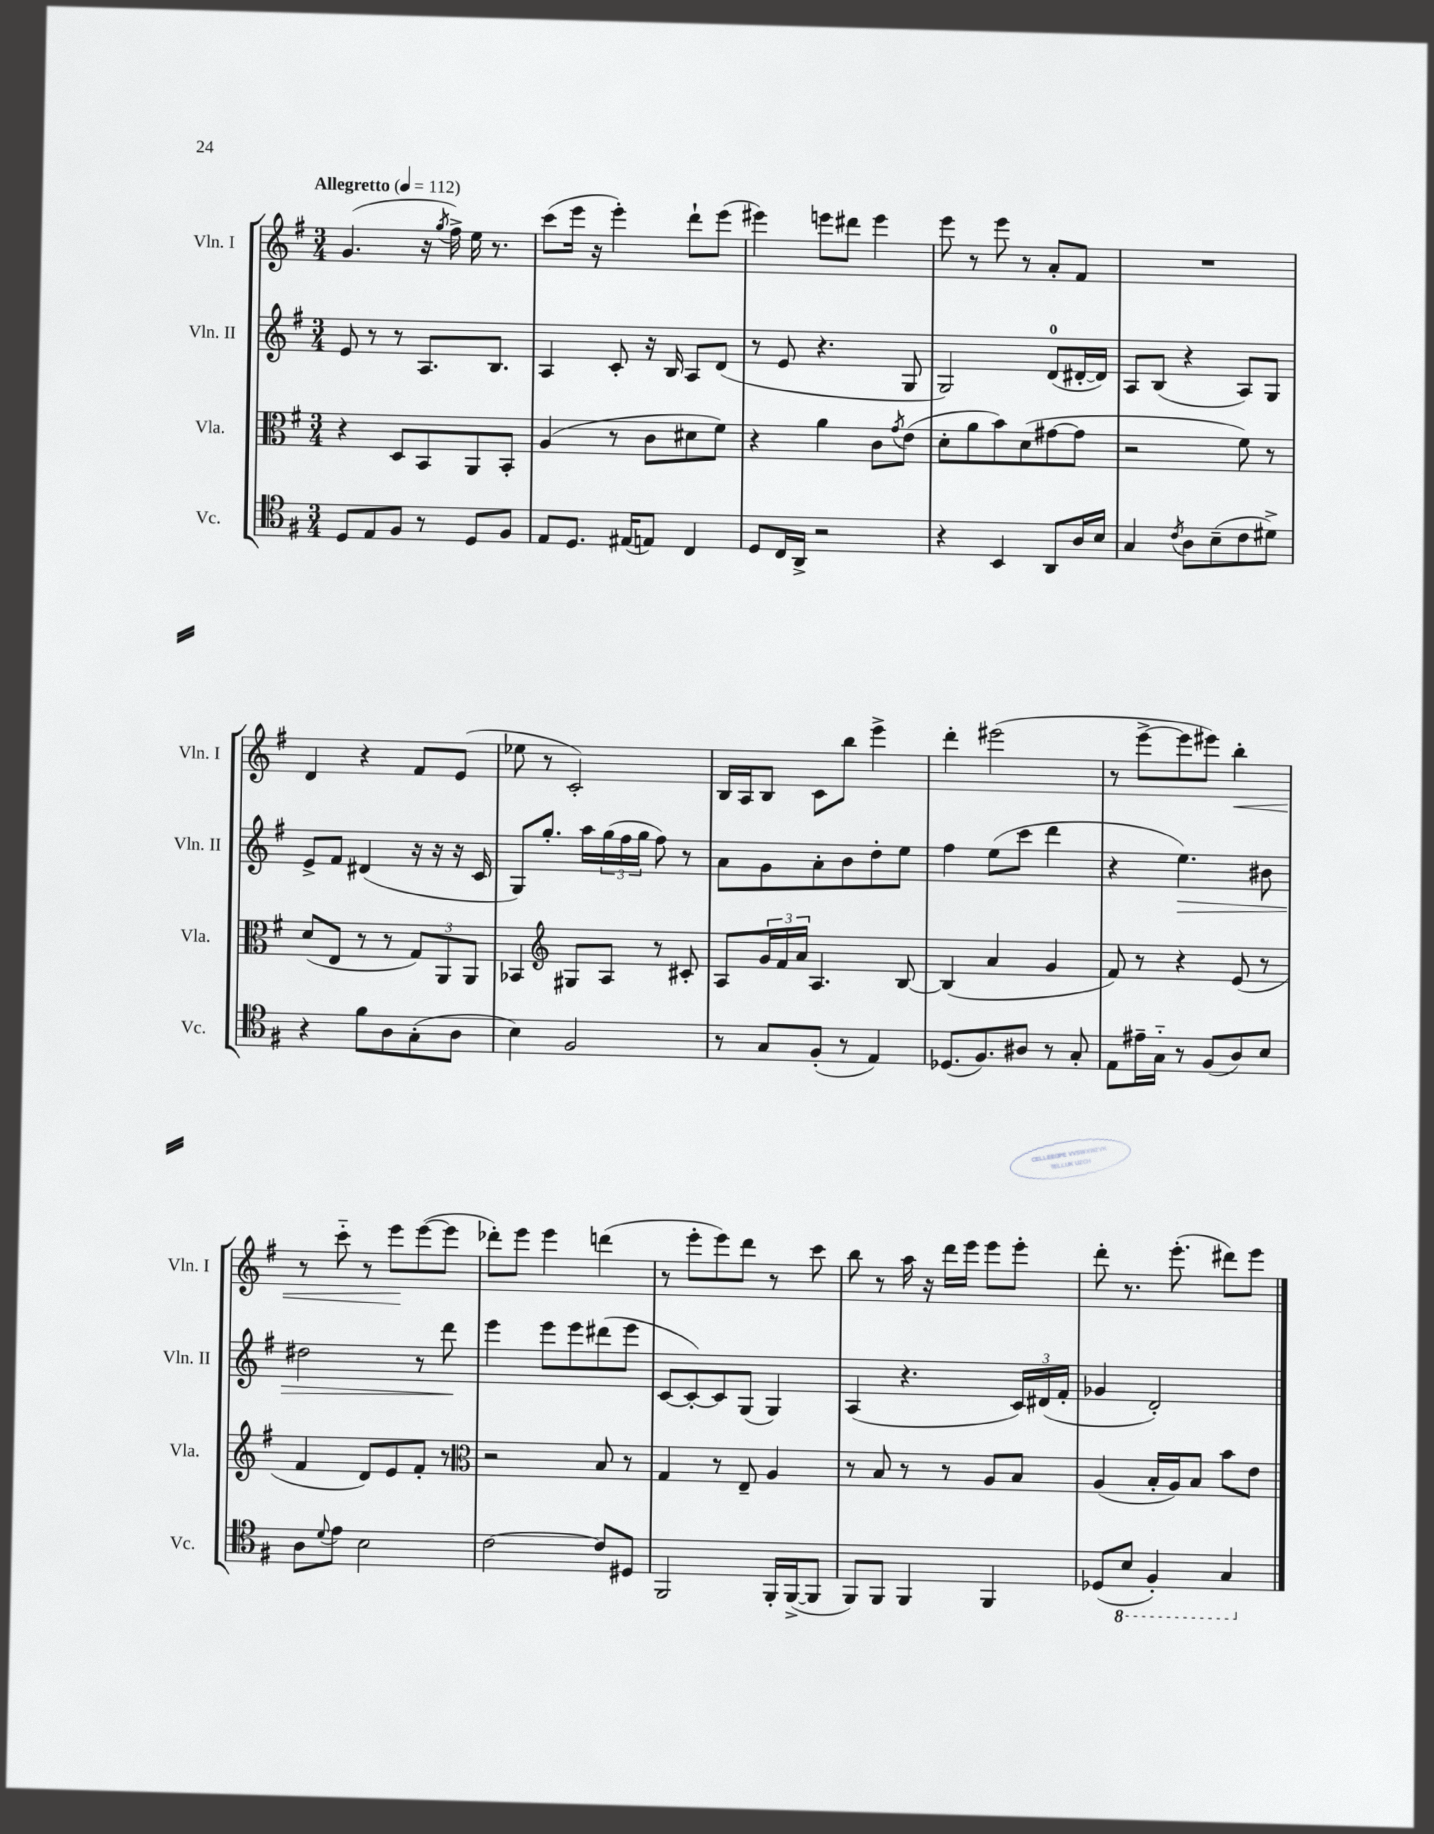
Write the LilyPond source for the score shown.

<<
\new StaffGroup <<
\new Staff = "s0" \with { instrumentName = "Vln. I" shortInstrumentName = "Vln. I" } {
    \clef treble \key g \major \numericTimeSignature \time 3/4 \tempo "Allegretto" 4 = 112
    g'4.( r16 \acciaccatura { g''8 } fis''16->) e''16 r8. |
    c'''8( e'''16 r16 e'''4-.) d'''8-! e'''8( |
    eis'''4) e'''8 dis'''8 e'''4 |
    e'''8 r8 e'''8 r8 a'8-. fis'8 |
    R2. |
    d'4 r4 fis'8 e'8( |
    ees''8 r8 c'2-.) |
    b16 a16 b8 c'8 b''8 e'''4-> |
    d'''4-. eis'''2( |
    r8 e'''8~-> e'''8 eis'''8) b''4-.\< |
    r8 c'''8-_ r8 e'''8\! e'''8~( e'''8 |
    des'''8-.) e'''8 e'''4 d'''4( |
    r8 e'''8-. e'''8) d'''8 r8 c'''8 |
    b''8 r8 a''16 r16 d'''16 e'''16 e'''8 e'''8-. |
    d'''8-. r8. e'''8.-.( dis'''8) e'''8 \bar "|." |
}
\new Staff = "s1" \with { instrumentName = "Vln. II" shortInstrumentName = "Vln. II" } {
    \clef treble \key g \major \numericTimeSignature \time 3/4
    e'8 r8 r8 a8. b8. |
    a4 c'8-. r16 b16 a8 d'8( |
    r8 e'8 r4. g8 |
    g2) d'8-0( dis'16~-. dis'16) |
    a8 b8( r4 a8) g8 |
    e'8-> fis'8 dis'4( r16 r16 r16 c'16 |
    g8) g''8.-. a''16 \tuplet 3/2 { g''16( fis''16 g''16 } fis''8) r8 |
    a'8 g'8 a'8-. b'8 d''8-. e''8 |
    fis''4 e''8( c'''8 d'''4 |
    r4 e''4.\>) bis'8 |
    dis''2 r8 d'''8\! |
    e'''4 e'''8 e'''8 dis'''8( e'''8 |
    c'8~ c'8~-.) c'8 g8( g4) |
    a4( r4. \tuplet 3/2 { c'16) dis'16( fis'16-. } |
    ges'4 d'2-.) \bar "|." |
}
\new Staff = "s2" \with { instrumentName = "Vla." shortInstrumentName = "Vla." } {
    \clef alto \key g \major \numericTimeSignature \time 3/4
    r4 d8 b,8 a,8 b,8-. |
    a4( r8 c'8 dis'8 fis'8) |
    r4 a'4 c'8 \acciaccatura { g'8 } e'8( |
    d'8-. a'8 b'8) d'8( gis'8~ gis'8 |
    r2 fis'8) r8 |
    d'8( e8 r8 r8 \tuplet 3/2 { g8) a,8 a,8 } |
    bes,4 \clef treble gis8 a8 r8 cis'8-. |
    a8 \tuplet 3/2 { g'16 fis'16 a'16 } a4. b8~ |
    b4( a'4 g'4 |
    fis'8) r8 r4 e'8( r8 |
    fis'4 d'8) e'8 fis'8-. r8 |
    \clef alto r2 b8 r8 |
    g4 r8 e8-- a4 |
    r8 b8 r8 r8 a8 b8 |
    a4( b16-. a16) b8 b'8 e'8 \bar "|." |
}
\new Staff = "s3" \with { instrumentName = "Vc." shortInstrumentName = "Vc." } {
    \clef tenor \key g \major \numericTimeSignature \time 3/4
    d8 e8 fis8 r8 d8 fis8 |
    e8 d8. eis16( e8) c4 |
    d8 c16 a,16-> r2 |
    r4 b,4 a,8 a16 b16 |
    g4 \acciaccatura { c'8 } a8 b8--( c'8 dis'8->) |
    r4 fis'8 a8 g8-.( a8 |
    b4) fis2 |
    r8 g8 fis8-.( r8 e4) |
    des8.( fis8.) ais8 r8 g8-. |
    e8 eis'16-- g16-_ r8 fis8( a8) b8 |
    a8 \appoggiatura { d'8 } e'8 b2 |
    c'2~ c'8 dis8 |
    fis,2 fis,16-. fis,16~->( fis,8 |
    fis,8) fis,8 fis,4 fis,4 |
    des8( \ottava #-1 b,8 fis,4-.) g,4 \ottava #0 \bar "|." |
}
>>
>>
\layout { \context { \Score \remove "Bar_number_engraver" } }
